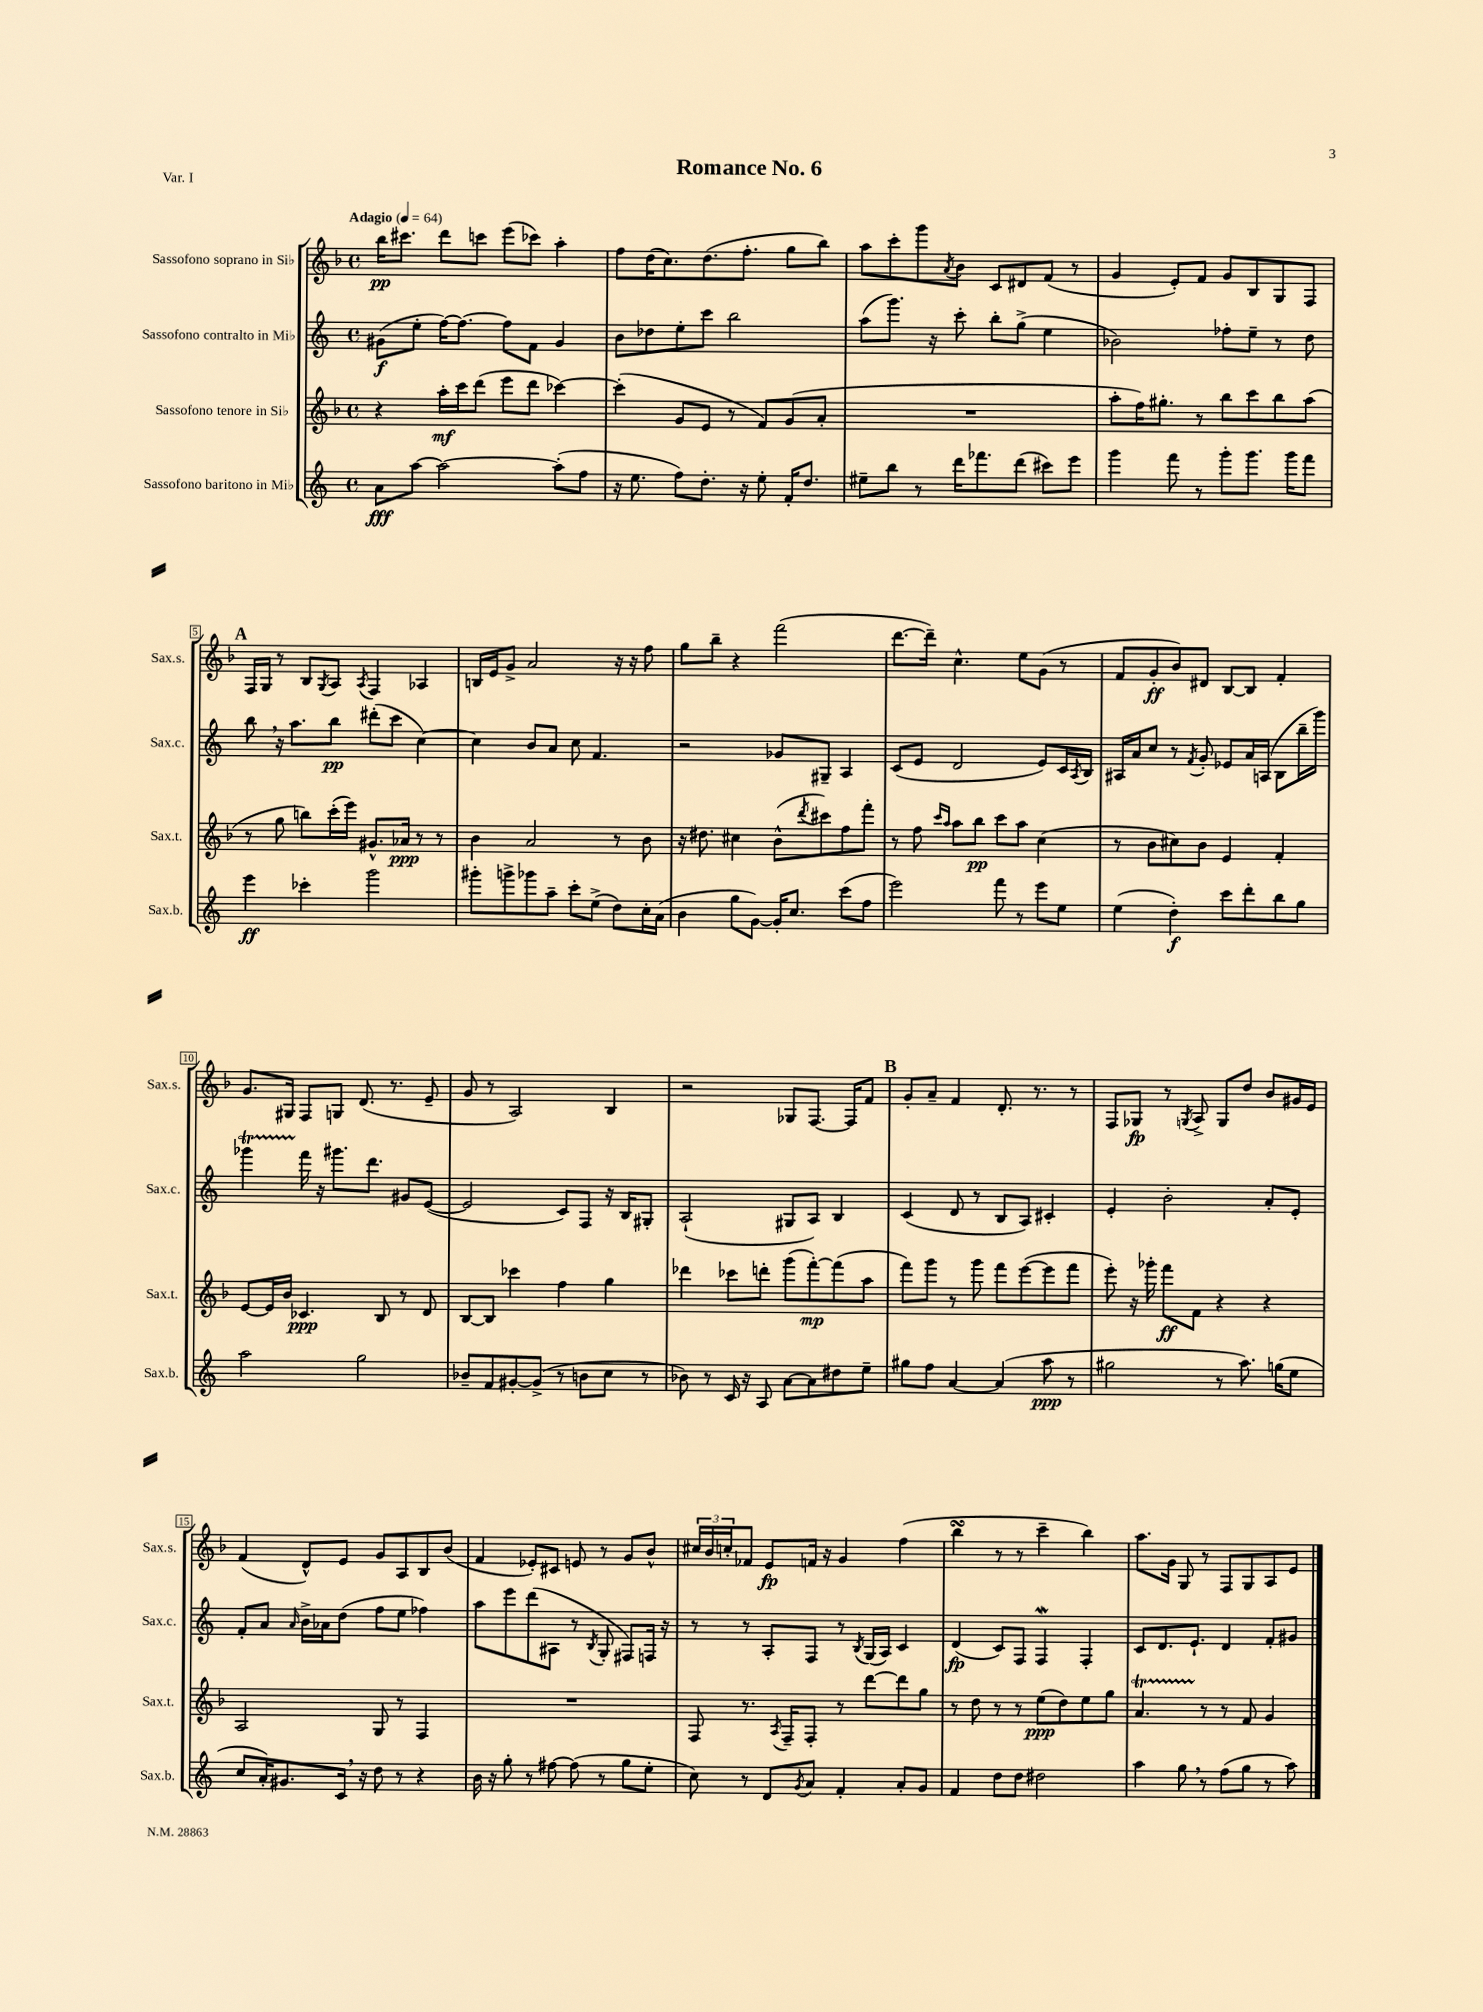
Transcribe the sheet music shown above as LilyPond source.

\header { title = "Romance No. 6" piece = "Var. I" }
<<
\new StaffGroup <<
\new Staff = "s0" \with { instrumentName = "Sassofono soprano in Sib" shortInstrumentName = "Sax.s." } {
    \clef treble \key f \major \defaultTimeSignature \time 4/4 \tempo "Adagio" 4 = 64
    bes''16\pp cis'''8. d'''8 c'''8 e'''8( ces'''8) a''4-. |
    f''8 d''16( c''8.) d''8.( f''8.-. g''8 bes''8) |
    a''8 c'''8-. g'''8 \acciaccatura { a'8 } bes'8 c'8 dis'8 f'8( r8 |
    g'4 e'8-.) f'8 g'8 bes8 g8 f8 |
    \mark \markup { \bold "A" } f16 g16 r8 bes8 \acciaccatura { g8 } a8 \acciaccatura { a8 } f4 aes4 |
    b16 e'16 g'8-> a'2 r16 r16 f''8 |
    g''8 bes''8-- r4 f'''2( |
    d'''8.~ d'''16--) c''4.-^ e''8 g'8( r8 |
    f'8 g'8-.\ff bes'8) dis'8 bes8~ bes8 f'4-. |
    g'8. gis16 f8 g8 d'8.( r8. e'8-- |
    g'8 r8 a2) bes4 |
    r2 ges8 f8.~ f16 f'8 |
    \mark \markup { \bold "B" } g'8-. a'8-- f'4 d'8.-. r8. r8 |
    f8 ges8\fp r8 \acciaccatura { g8 } a8-> g8 d''8 bes'8 gis'16 e'16 |
    f'4( d'8-^) e'8 g'8 a8 bes8 bes'8( |
    f'4 ees'8-.) cis'8 e'8 r8 g'8 bes'8-^ |
    \tuplet 3/2 { cis''16 bes'16 c''16-. } fes'8 e'8\fp f'16 r16 g'4 f''4( |
    bes''4\turn r8 r8 c'''4-- bes''4) |
    a''8. g'16 g8 r8 f8 g8 a8 e'8 \bar "|." |
}
\new Staff = "s1" \with { instrumentName = "Sassofono contralto in Mib" shortInstrumentName = "Sax.c." } {
    \clef treble \key c \major \defaultTimeSignature \time 4/4
    gis'8\f( e''8-. f''16~) f''8.~ f''8 f'8 gis'4 |
    b'8 des''8 e''8-. c'''8 b''2 |
    a''8( g'''8.) r16 c'''8-. b''8-. g''8->( e''4 |
    bes'2) fes''8-. e''8-- r8 d''8 |
    \mark \markup { \bold "A" } b''8 \breathe r16 a''8. b''8\pp dis'''8-.( c'''8 c''4~) |
    c''4 b'8 a'8 c''8 f'4. |
    r2 ges'8 gis8-- a4 |
    c'8( e'8 d'2 e'8) c'16 \acciaccatura { a8 } b16 |
    ais16 a'16 c''8 r8 \acciaccatura { f'8 } g'8-. ees'8 a'16 a16( b8 b''16-- g'''16) |
    ges'''4\startTrillSpan f'''16\stopTrillSpan r16 gis'''8. d'''8. gis'8 e'8~( |
    e'2 c'8) f8 r16 b16 gis8-. |
    a2-!( gis8 a8) b4 |
    \mark \markup { \bold "B" } c'4( d'8 r8 b8 a8) cis'4-. |
    e'4-. b'2-. a'8-. e'8-. |
    f'8-. a'8 \grace { a'16 } b'16-> aes'16 d''8( f''8 e''8 fes''4) |
    a''8 e'''8 d'''8( ais8 r8 \acciaccatura { b8 } g8-. fis8) f16 r16 |
    r8 r8 a8-. f8 r8 \acciaccatura { b8 } g16( a16) c'4 |
    d'4\fp( c'8) f8 f4\mordent f4-. |
    c'8 d'8. e'8.-! d'4 f'8-. gis'8 \bar "|." |
}
\new Staff = "s2" \with { instrumentName = "Sassofono tenore in Sib" shortInstrumentName = "Sax.t." } {
    \clef treble \key f \major \defaultTimeSignature \time 4/4
    r4 a''16-.\mf c'''16 d'''8( e'''8 d'''8 ces'''4~) |
    ces'''4-.( g'8 e'8 r8 f'8) g'8( a'8-. |
    R1 |
    a''8-. f''16) gis''8.-. r8 bes''8 c'''8 bes''8 a''8( |
    \mark \markup { \bold "A" } r8 g''8 b''8) c'''16-.( e'''16) gis'8.-^ aes'16\ppp r8 r8 |
    bes'4 a'2 r8 bes'8 |
    r16 dis''8. cis''4 bes'8-^( \acciaccatura { d'''8 } cis'''8) f''8 f'''8-. |
    r8 f''8 \grace { c'''16 a''16 } a''8 bes''8\pp c'''8 a''8 c''4( |
    r8 bes'8 cis''8) bes'8 e'4 f'4-. |
    e'8~ e'16 bes'16 ces'4.\ppp bes8 r8 d'8 |
    bes8~ bes8 ces'''4 f''4 g''4 |
    des'''4 ces'''8 d'''8-. g'''8( f'''8~-.\mp) f'''8( a''8 |
    \mark \markup { \bold "B" } f'''8) g'''8 r8 g'''8 f'''8 e'''8~( e'''8 f'''8 |
    e'''8-.) r16 ges'''16-. f'''8\ff f'8 r4 r4 |
    a2 g8 r8 f4 |
    R1 |
    f8 r8. \acciaccatura { a8 } f16-- f8-. r8 d'''8~ d'''8 g''8 |
    r8 d''8 r8 r8 e''8\ppp( d''8) e''8 g''8 |
    a'4.\startTrillSpan r8\stopTrillSpan r8 f'8 g'4 \bar "|." |
}
\new Staff = "s3" \with { instrumentName = "Sassofono baritono in Mib" shortInstrumentName = "Sax.b." } {
    \clef treble \key c \major \defaultTimeSignature \time 4/4
    a'8\fff a''8~ a''2~ a''8-.( f''8 |
    r16 e''8. f''8) d''8.-. r16 e''8-. f'16-. d''8. |
    eis''8-- b''8 r8 d'''16 fes'''8. d'''8( cis'''8) e'''8 |
    g'''4 f'''8 r8 g'''8-. g'''8. g'''16 f'''8 |
    \mark \markup { \bold "A" } e'''4\ff ces'''4-. g'''2 |
    gis'''8-. g'''8-> ges'''8 a''8-- c'''8-. e''8->( d''8) c''16-. a'16( |
    b'4 g''8 g'8~) g'16-. c''8. c'''8( f''8 |
    e'''2) f'''8 r8 e'''8 e''8 |
    e''4( d''4-.\f) c'''8 d'''8-. b''8 g''8 |
    a''2 g''2 |
    bes'8-- f'8 gis'8~-. gis'8->( r8 b'8 c''8 r8 |
    bes'8) r8 c'16 r16 a8 a'8~ a'8 dis''8 e''8-- |
    \mark \markup { \bold "B" } gis''8 f''8 a'4~ a'4( a''8\ppp r8 |
    gis''2 r8 a''8.) g''16( e''8 |
    c''8 a'16-.) gis'8. c'16 \breathe r16 d''8 r8 r4 |
    b'16 r16 g''8-. r8 fis''8~ fis''8( r8 g''8 e''8-. |
    c''8) r8 d'8 \acciaccatura { g'8 } a'8 f'4-. a'8-. g'8 |
    f'4 d''8 d''8 dis''2 |
    a''4 g''8 \breathe r8 f''8( g''8 r8 a''8) \bar "|." |
}
>>
>>
\layout { \context { \Score \override BarNumber.stencil = #(make-stencil-boxer 0.1 0.3 ly:text-interface::print) } }
